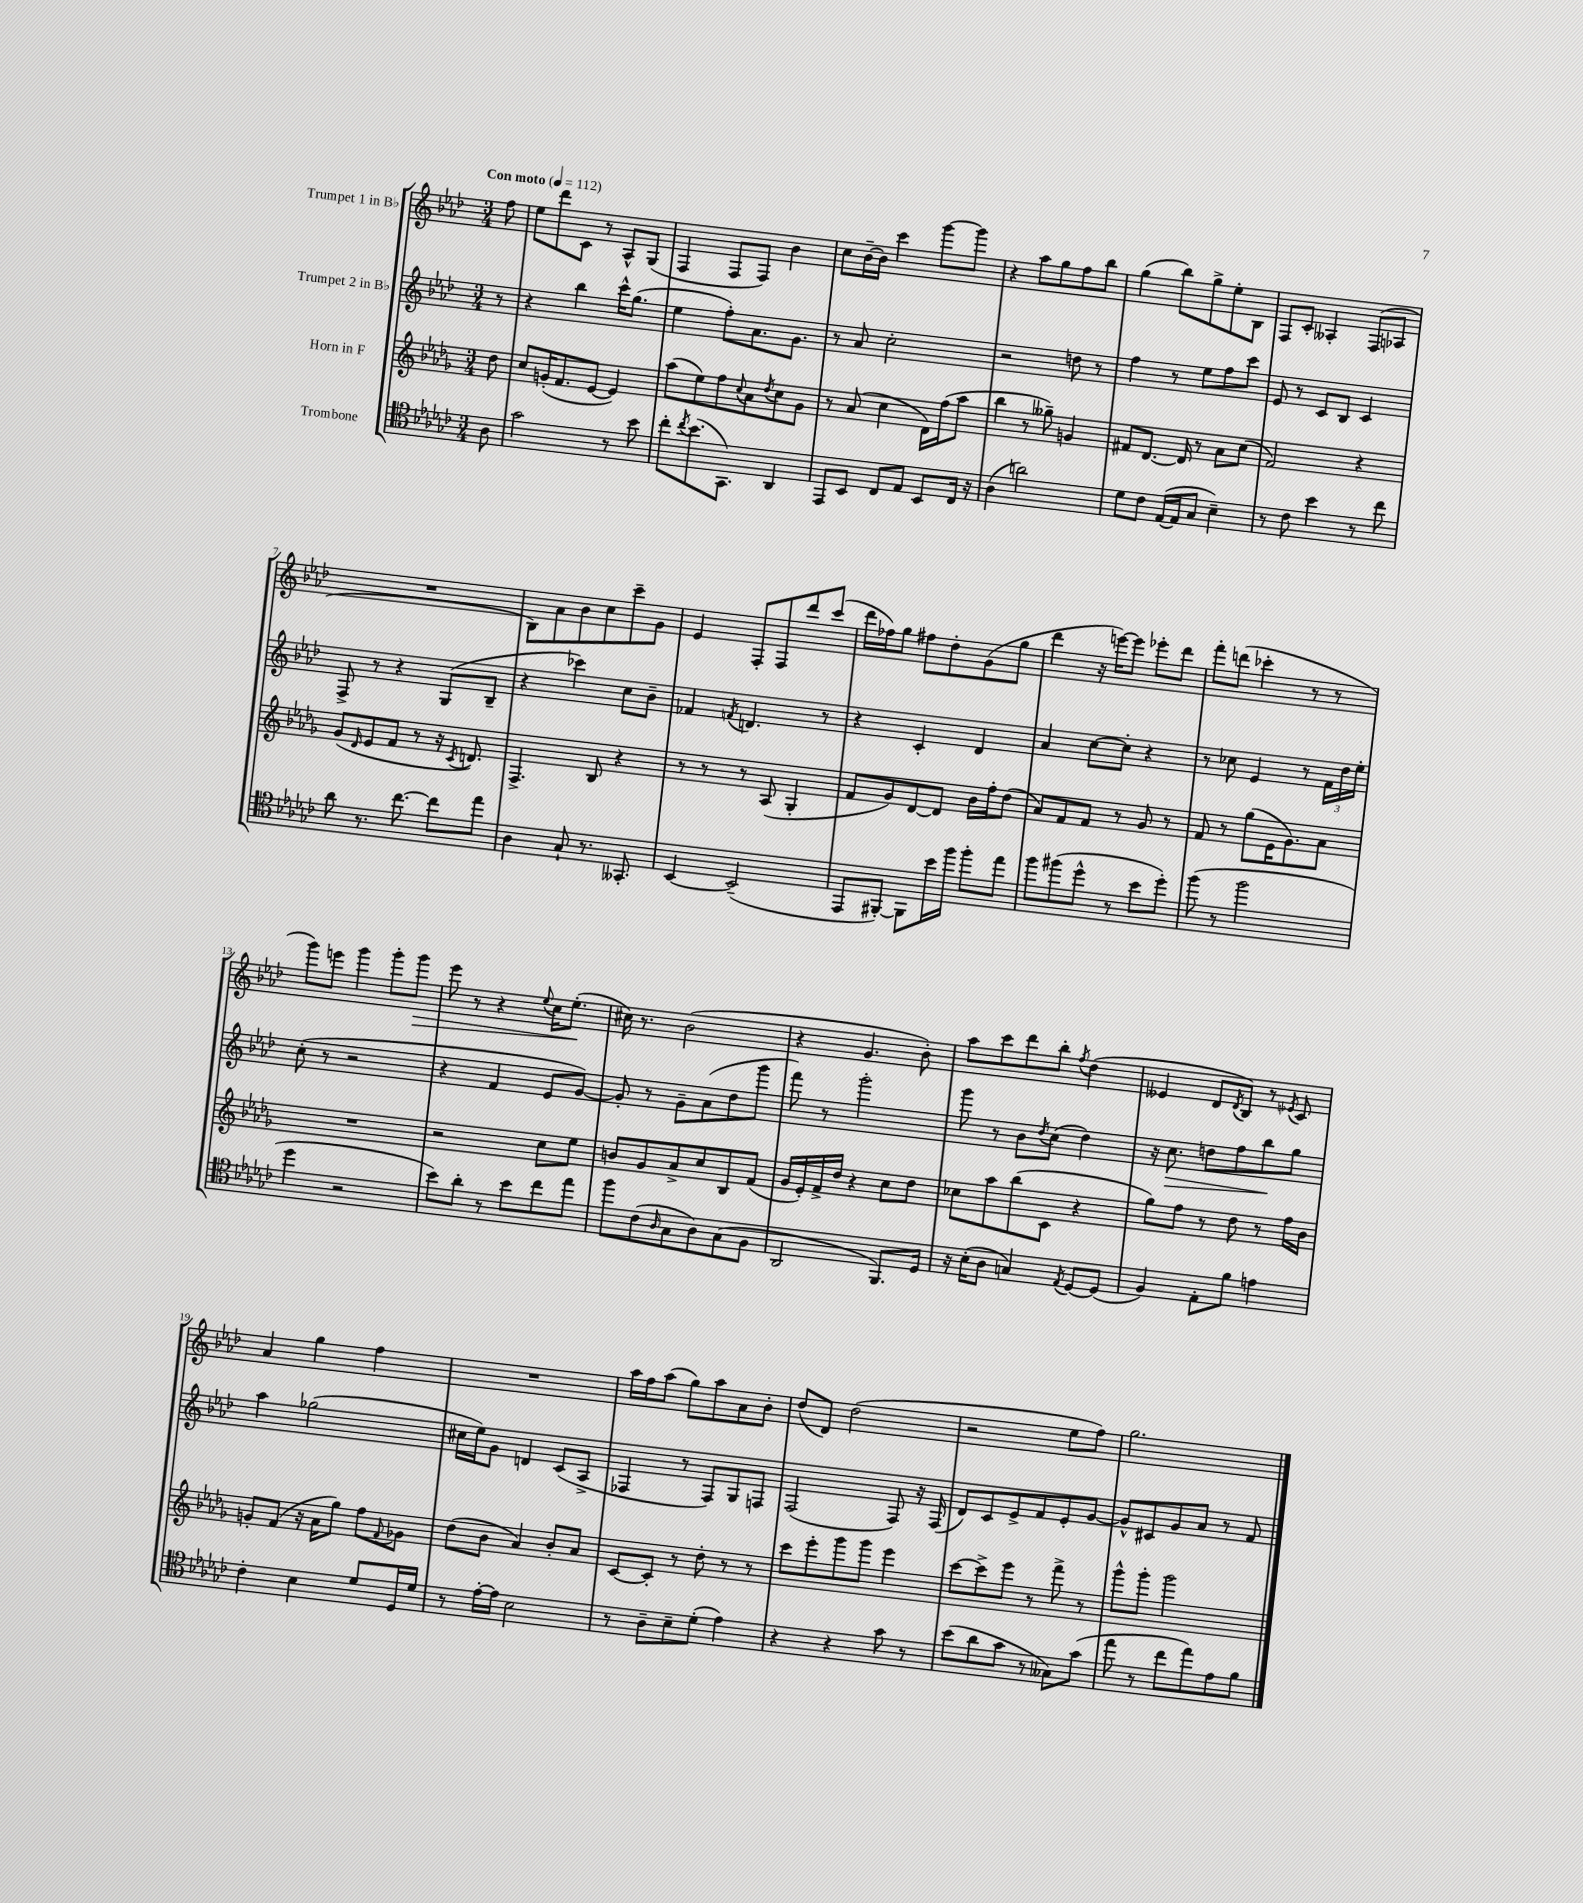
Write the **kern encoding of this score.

**kern	**kern	**kern	**dynam	**kern	**dynam
*part4	*part3	*part2	*part2	*part1	*part1
*staff4	*staff3	*staff2	*staff2	*staff1	*staff1
*I"Trombone	*I"Horn in F	*I"Trumpet 2 in B♭	*	*I"Trumpet 1 in B♭	*
*clefC4	*clefG2	*clefG2	*	*clefG2	*
*k[b-e-a-d-g-c-]	*k[b-e-a-d-g-]	*k[b-e-a-d-]	*	*k[b-e-a-d-]	*
*M3/4	*M3/4	*M3/4	*	*M3/4	*
*MM112	*MM112	*MM112	*	*MM112	*
=	=	=	=	=	=
!	!	!	!	!LO:TX:a:B:t=Con moto	!
8A-\	8dd-\	8r	.	8ff\	.
=1	=1	=1	=1	=1	=1
2g-\	8cc/L	4r	.	8ee-\L	.
.	(16gn'/K	.	.	8ddd-\	.
.	8.f/	.	.	.	.
.	.	4bb-\	.	8c\J	.
.	[8e-/J	.	.	8r	.
8r	4e-/])	16ccc^^\KL	.	8A-^^/L	.
.	.	(8.gg\J	.	.	.
8b-\	.	.	.	(8G/J	.
=2	=2	=2	=2	=2	=2
8cc-'\L	(8aa-\L	4ee-\	.	4F/	.
8qcc-/	.	.	.	.	.
(8.b-\	8ee-\)	.	.	.	.
.	8ff\	8ff'\L)	.	8F/L	.
8.GG-\J)	.	.	.	.	.
.	8qqcc/	.	.	.	.
.	8a-\	8.a-\	.	8F/J)	.
.	8qdd-/	.	.	.	.
4AA-/	8cc\	.	.	4b-\	.
.	.	8.g\J	.	.	.
.	8g-\J	.	.	.	.
=3	=3	=3	=3	=3	=3
8EE-/L	8r	8r	.	8cc\L	.
8BB-/J	(8a-/	8a-/	.	[16b-~\L	.
.	.	.	.	16b-\JJ]	.
8C-/L	4cc\	2cc'\	.	4ccc\	.
8E-/J	.	.	.	.	.
8BB-/L	16d-\LL)	.	.	[8ggg\L	.
.	(16ff\J	.	.	.	.
16C-/Jk	8aa-\J	.	.	8ggg\J]	.
16r	.	.	.	.	.
=4	=4	=4	=4	=4	=4
(4A-\	4bb-\	2r	.	4r	.
2an\)	8r	.	.	8aa-\L	.
.	8gg--X~\)	.	.	8gg\	.
.	4gn/	8ddn\	.	8ff\	.
.	.	8r	.	8bb-\J	.
=5	=5	=5	=5	=5	=5
8d-\L	8f#X/L	4ff\	.	(4gg\	.
8c-\J	[8.d-/J	.	.	.	.
([16E-/LL	.	8r	.	8bb-\L)	.
16E-/J]	16d-/]	.	.	.	.
8G-/J	8r	8ee-\L	.	8gg^\	.
4B-~\)	8a-\L	8ff\	.	8ee-'\	.
.	(8cc\J	8ccc\J	.	8B-\J	.
=6	=6	=6	=6	=6	=6
8r	2f/)	8e-/	.	8F/L	.
8c-\	.	8r	.	8c'/J	.
4b-\	.	8c/L	.	4A--X'/	.
.	.	8B-/J	.	.	.
8r	4r	4c/	.	(8F/L	.
8cc-\	.	.	.	8A-X/J	.
!!LO:LB:g=z
=7	=7	=7	=7	=7	=7
8a-\	(8g-/L	8F^/	.	2.r	.
.	16qqd-/	.	.	.	.
8.r	8e-/	8r	.	.	.
.	8f/J	4r	.	.	.
[8.cc-\	.	.	.	.	.
.	8r	.	.	.	.
8cc-\L]	16r	(8G/L	.	.	.
.	8qc/	.	.	.	.
.	8.dn/)	.	.	.	.
8ee-\J	.	8B-~/J	.	.	.
=8	=8	=8	=8	=8	=8
4A-\	4.F^/	4r	.	8B-\L)	.
.	.	.	.	8a-\	.
8G-`/	.	4ccc-X\)	.	8b-\	.
8.r	8B-/	.	.	8cc\	.
.	4r	8cc\L	.	8ccc~\	.
8.GG--X'/	.	.	.	.	.
.	.	8b-~\J	.	8g\J	.
=9	=9	=9	=9	=9	=9
[4BB-/	8r	4f-X/	.	4e-/	.
.	8r	.	.	.	.
.	.	8qfn/	.	.	.
(2BB-~/]	8r	4.dn/	.	8F'/L	.
.	(8A-/	.	.	8F/	.
.	4G-'/	.	.	8ddd-/	.
.	.	8r	.	(8ccc/J	.
=10	=10	=10	=10	=10	=10
8EE-/L	8f/L	4r	.	16ddd-\LL	.
.	.	.	.	16ff-X\J)	.
[8FF#X'/J)	8g-/)	.	.	8gg\J	.
8FF#\L]	[8d-/	4c'/	.	8ff#X\L	.
16b-\L	8d-/J]	.	.	8dd-'\	.
16ff\JJ	.	.	.	.	.
8ff'\L	16b-\LL	4d-/	.	(8g\	.
.	16ff'\J	.	.	.	.
8ee-\J	(8dd-\J	.	.	8gg\J	.
=11	=11	=11	=11	=11	=11
8ff\L	8a-/L)	4a-/	.	4ddd-\	.
(8ff#X\	8f/	.	.	.	.
8dd-^^\J	8f/J	[8cc\L	.	16r	.
.	.	.	.	[16eeen\KL)	.
8r	8r	8cc'\J]	.	8eee\J]	.
8b-\L	8g-/	4r	.	8eee-X'\L	.
8dd-'\J)	8r	.	.	8ddd-\J	.
=12	=12	=12	=12	=12	=12
(8ff\	8f/	8r	.	8fff'\L	.
8r	8r	8cc-X\	.	(8dddn\J	.
2ff\	(8gg-\L	4e-/	.	4ccc-X'\	.
.	16e-\K	.	.	.	.
.	8.g-\)	.	.	.	.
.	.	8r	.	8r	.
.	8a-\J	24f\LL	.	8r	.
.	.	24dd-\	.	.	.
.	.	24ee-'\JJ	.	.	.
!!LO:LB:g=z
=13	=13	=13	=13	=13	=13
4dd-\	2.r	(8cc'\	.	8ggg\L)	.
.	.	8r	.	8eeen\J	.
2r	.	2r	.	4ggg\	.
.	.	.	.	8ggg'\L	.
!	!	!	!	!	!LO:HP:b
.	.	.	.	8ggg\J	>
=14	=14	=14	=14	=14	=14
8b-\L)	2r	4r	.	8eee-\	.
8a-'\J	.	.	.	8r	.
8r	.	4f/	.	4r	.
8b-\L	.	.	.	.	.
.	.	.	.	8qqee-/	.
8cc-\	8cc\L	8e-/L	.	16cc\KL	.
.	.	.	.	(8.ee-'\J	.
8ee-\J	8ee-\J	[8g/J)	.	.	.
.	.	.	.	.	]
=15	=15	=15	=15	=15	=15
8ff\L	8bn/L	8g'/]	.	16cc#X\)	.
.	.	.	.	8.r	.
(8c-\	8g-/	8r	.	.	.
16qqA-/	.	.	.	.	.
8G-\	8a-^/	8g~\L	.	(2b-\	.
8A-\)	8cc/	(8a-\	.	.	.
(8G-\	8B-/	8dd-\	.	.	.
8F\J	(8f/J	8ggg\J	.	.	.
=16	=16	=16	=16	=16	=16
2AA-/	16g-/LL	8fff\)	.	4r	.
.	16e-'/)	.	.	.	.
.	16f^/	8r	.	.	.
.	16dd-/JJ	.	.	.	.
.	4r	2ggg'\	.	4.g/	.
8.FF/L)	8cc\L	.	.	.	.
.	8dd-\J	.	.	8b-'\)	.
16D-/Jk	.	.	.	.	.
=17	=17	=17	=17	=17	=17
16r	8cc-X\L	8ggg\	.	8aa-\L	.
(16B-'\KL	.	.	.	.	.
8A-\J	8aa-\	8r	.	8ccc\	.
4Gn/)	(8bb-\	8b-\L	.	8ddd-\	.
.	.	8qdd-/	.	.	.
.	8c\J	(8cc\J	.	8bb-'\J	.
8qE-/	.	.	.	8qff/	.
[8D-/L	4r	4dd-\)	.	(4dd-\	.
(8D-/J]	.	.	.	.	.
=18	=18	=18	=18	=18	=18
4F/)	8gg-\L)	16r	.	4e--X/	.
!	!	!	!LO:HP:b	!	!
.	.	8.cc\	>	.	.
.	8ff\J	.	.	.	.
8E-'\L	8r	8ddn\L	.	8d-/L	.
.	.	.	.	8qd-/	.
8f\J	8dd-\	8ff\	.	8B-/J)	.
4en\	8r	8bb-\	.	8r	.
.	.	.	.	8qe-X/	.
.	16ff\LL	8gg\J	]	8c/	.
.	16b-\JJ	.	.	.	.
!!LO:LB:g=z
=19	=19	=19	=19	=19	=19
4c-'\	8gn'/L	4aa-\	.	4a-/	.
.	(8f/J	.	.	.	.
4B-\	16r	(2gg-X\	.	4gg\	.
.	16a-\KL	.	.	.	.
.	8gg-\J)	.	.	.	.
8d-/L	8ff\L	.	.	4ff\	.
.	8qqf/	.	.	.	.
16D-/L	8g-X\J	.	.	.	.
16d-/JJ	.	.	.	.	.
=20	=20	=20	=20	=20	=20
8r	(8dd-\L	16cc#X\LL	.	2.r	.
.	.	16ee-\J)	.	.	.
[16e-'\LL	8b-\J	8g\J	.	.	.
16e-\JJ]	.	.	.	.	.
2B-\	4a-/)	4dn/	.	.	.
.	8b-'/L	(8c/L	.	.	.
.	8a-/J	8A-^/J	.	.	.
=21	=21	=21	=21	=21	=21
8r	[8c/L	4F-X/	.	16aa-\LL	.
.	.	.	.	16ff\J	.
8A-~\L	8c'/J]	.	.	(8aa-\J	.
8B-~\	8r	8r	.	8gg\L)	.
(8d-'\J	8dd-'\	8F-/L)	.	8aa-\	.
4e-\)	8r	8G/	.	8a-\	.
.	8r	8Fn/J	.	8b-'\J	.
=22	=22	=22	=22	=22	=22
4r	8ccc\L	(2F/	.	(8dd-/L	.
.	8eee-'\	.	.	8d-/J)	.
4r	8ggg-\	.	.	(2dd-\	.
.	8ggg-\J	.	.	.	.
8g-\	4eee-\	8F/)	.	.	.
8r	.	16r	.	.	.
.	.	(16F/	.	.	.
=23	=23	=23	=23	=23	=23
(8b-\L	[8ccc\L	8d-/L)	.	2r	.
8a-\	8ccc^\]	8c/	.	.	.
8g-\J	8eee-\J	8e-^/	.	.	.
8r	8r	8f/	.	.	.
8G--X\L)	8fff^\	8e-'/	.	8ee-\L	.
(8g-\J	8r	[8g/J	.	8ff\J)	.
=24	=24	=24	=24	=24	=24
8ee-\	8ggg-^^\L	8g^^/L]	.	2.gg\	.
8r	8ggg-'\J	8c#X/	.	.	.
8cc-\L	2ggg-\	8g/	.	.	.
8ee-\)	.	8a-/J	.	.	.
8e-\	.	8r	.	.	.
8f\J	.	8f/	.	.	.
==	==	==	==	==	==
*-	*-	*-	*-	*-	*-
